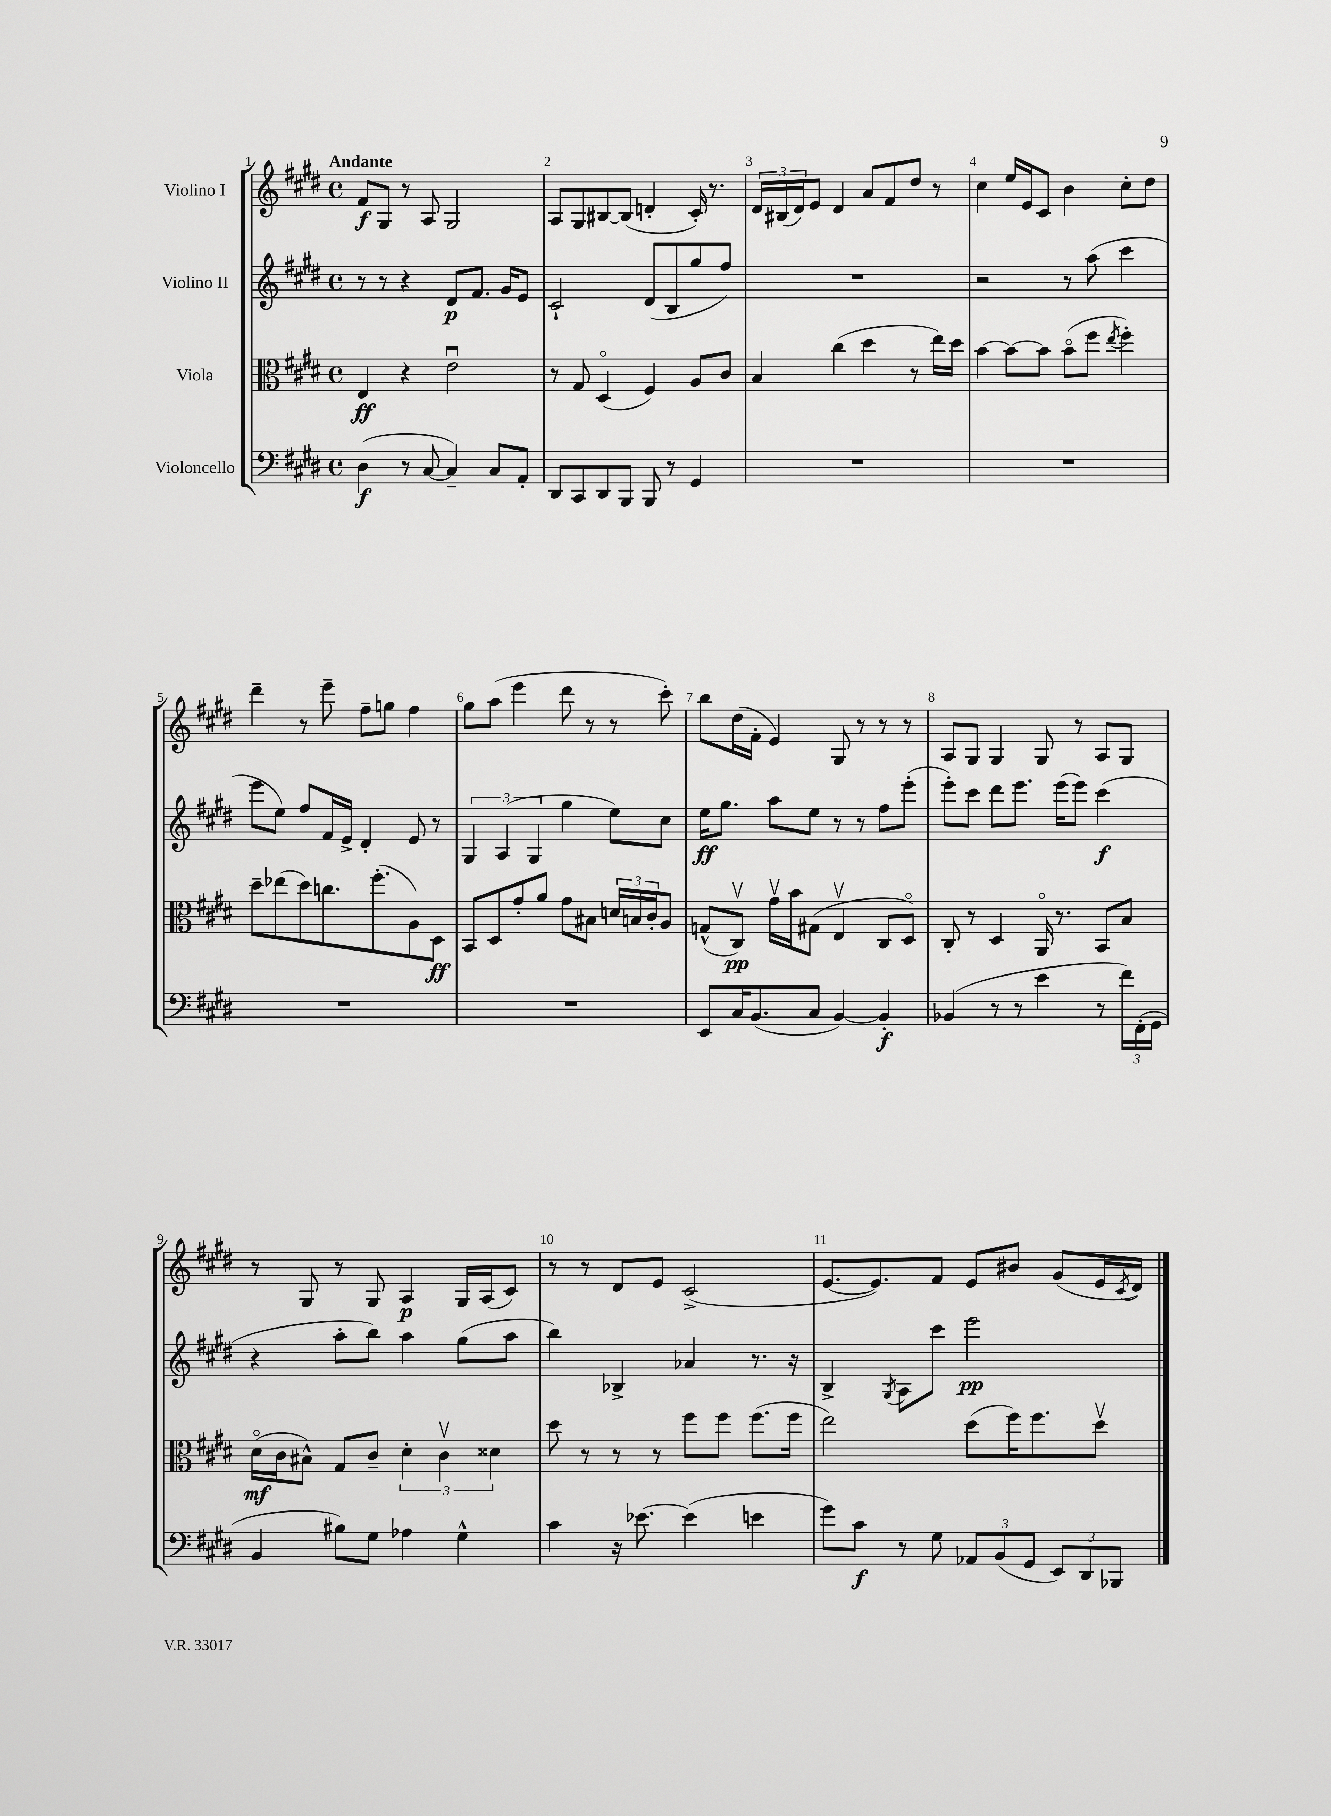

**kern	**kern	**kern	**kern
*staff4	*staff3	*staff2	*staff1
*clefF4	*clefC3	*clefG2	*clefG2
*k[f#c#g#d#]	*k[f#c#g#d#]	*k[f#c#g#d#]	*k[f#c#g#d#]
*M4/4	*M4/4	*M4/4	*M4/4
*met(c)	*met(c)	*met(c)	*met(c)
(4D#	4E	8r	8f#
.	.	8r	8G#
8r	4r	4r	8r
[8C#	.	.	8A
4C#~])	2eu	8d#	2G#
.	.	8.f#	.
8C#	.	.	.
.	.	16g#	.
8AA'	.	8e	.
=	=	=	=
8DD#	8r	2c#`	8A
8CC#	8G#	.	8G#
8DD#	(4D#o	.	[8B#
8BBB	.	.	(8B#]
8BBB	4F#)	(8d#	4d'
8r	.	8B	.
4GG#	8A	8gg#	16c#')
.	.	.	8.r
.	8c#	8ff#)	.
=	=	=	=
1r	4B	1r	24d#
.	.	.	(24B#
.	.	.	24d#)
.	.	.	8e
.	(4cc#	.	4d#
.	4dd#	.	8a
.	.	.	8f#
.	8r	.	8dd#
.	16ee)	.	8r
.	16dd#	.	.
=	=	=	=
1r	[4b	2r	4cc#
.	8b_	.	16ee
.	.	.	16e
.	8b]	.	8c#
.	(8bo	8r	4b
.	8ff#	(8aa	.
.	8qee	.	.
.	4ff#')	4ccc#	8cc#'
.	.	.	8dd#
=	=	=	=
1r	8dd#~	8eee	4ddd#~
.	(8ee-	8ee)	.
.	8dd#)	8ff#	8r
.	8.cc	16f#	8eee~
.	.	16e^	.
.	.	4d#'	8ff#~
.	(8.ff#'	.	.
.	.	.	8gg
.	8A)	8e	4ff#
.	8D#	8r	.
=	=	=	=
1r	8BB	6G#	8gg#
.	8D#	.	(8aa
.	.	(6A	.
.	8g#'	.	4eee
.	.	6G#	.
.	8a	.	.
.	8g#	4gg#	8ddd#
.	8B#	.	8r
.	24d	8ee)	8r
.	24B	.	.
.	24c#'	.	.
.	8A	8cc#	8ccc#')
=	=	=	=
8EE	(8G^^	16ee	8bb
.	.	8.gg#	.
16C#	8C#v)	.	(16dd#
(8.BB	.	.	16f#'
.	16g#v	8aa	4e)
.	16b	.	.
8C#	(8G#	8ee	.
[4BB)	4Ev	8r	8G#
.	.	8r	8r
4BB']	8C#	8ff#	8r
.	8D#o)	(8eee'	8r
=	=	=	=
(4BB-	8C#'	8eee')	8A
.	8r	8ccc#	8G#
8r	4D#	8ddd#	4G#
8r	.	8.eee	.
4e	16AAo	.	8G#
.	8.r	(16eee	.
.	.	8eee)	8r
8r	8BB	(4ccc#	8A
24f#)	8B	.	8G#
(24FF#'	.	.	.
24GG#	.	.	.
=	=	=	=
4BB	(16d#o	4r	8r
.	16c#	.	.
.	8B#^^)	.	8G#
8B#)	8G#	8aa'	8r
8G#	8c#~	8bb)	8G#
4A-	6d#'	4aa	4A
.	6c#v	.	.
4G#^^	.	(8gg#	16G#
.	.	.	(16A
.	6d##	.	.
.	.	8aa	8c#)
=	=	=	=
4c#	8dd#	4bb)	8r
.	8r	.	8r
16r	8r	4B-^	8d#
[8.e-	.	.	.
.	8r	.	8e
(4e-]	8ff#	4a-	(2c#^
.	8ff#	.	.
4e	(8.ff#	8.r	.
.	16ff#	16r	.
=	=	=	=
8g#)	2ee)	4B^	[8.e
8c#	.	.	.
.	.	.	8.e])
.	.	8qG#	.
8r	.	8A	.
8G#	.	8ccc#	8f#
12AA-	(8dd#	2eee	8e
(12BB	.	.	.
.	16ff#)	.	8b#
12GG#	.	.	.
.	8.ff#	.	.
12EE)	.	.	(8g#
12DD#	.	.	.
.	8dd#v	.	16e
12BBB-	.	.	.
.	.	.	8qc#
.	.	.	16d#)
==	==	==	==
*-	*-	*-	*-
